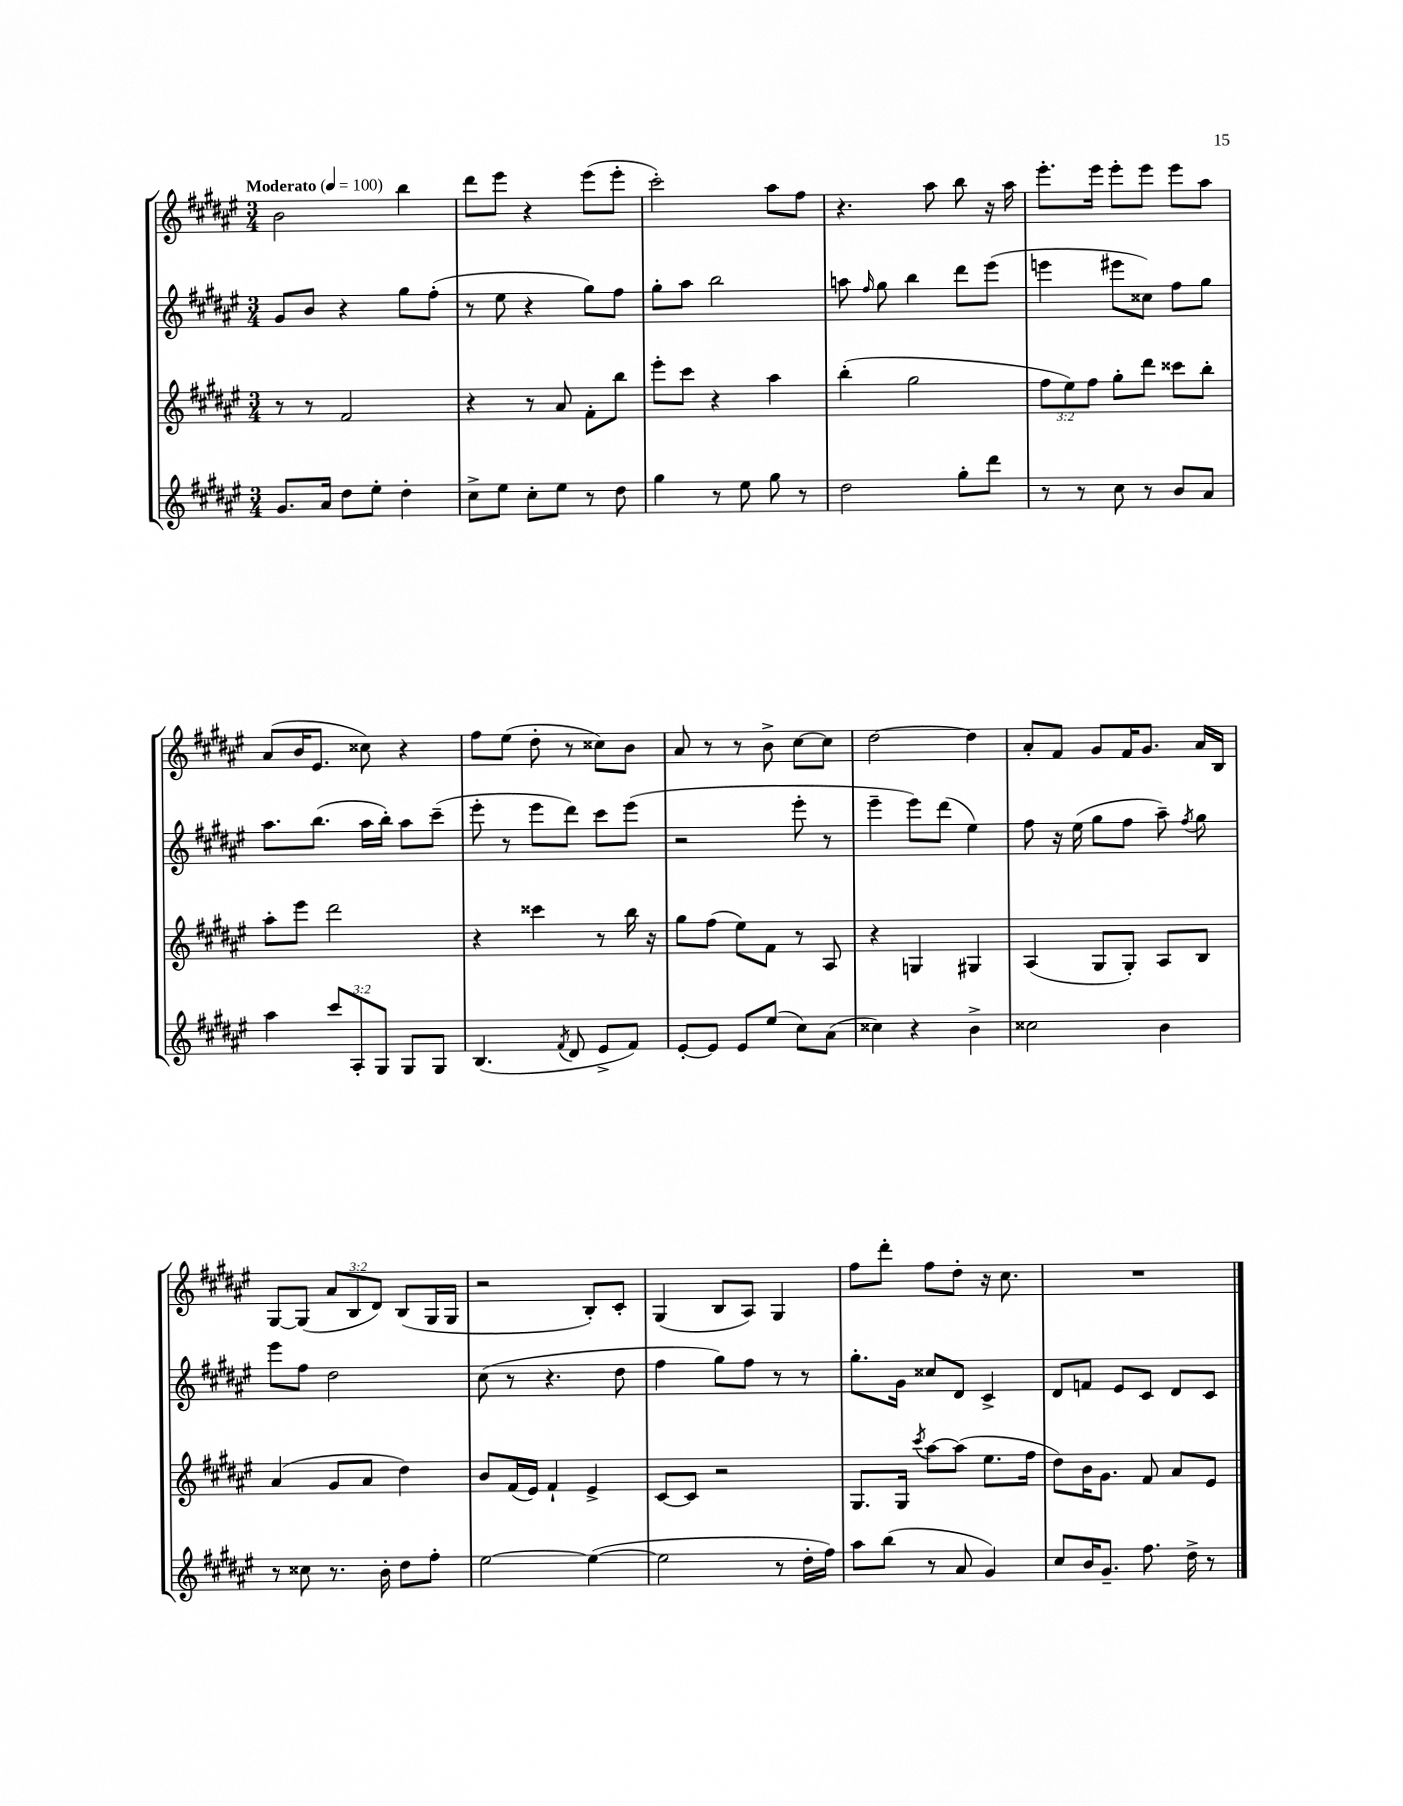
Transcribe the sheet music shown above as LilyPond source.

<<
\new StaffGroup <<
\new Staff = "s0" {
    \clef treble \key fis \major \numericTimeSignature \time 3/4 \override Staff.TupletNumber.text = #tuplet-number::calc-fraction-text \tempo "Moderato" 4 = 100
    \autoBeamOff b'2 b''4 |
    dis'''8[ eis'''8] r4 eis'''8[( eis'''8]-. |
    cis'''2-.) ais''8[ fis''8] |
    r4. ais''8 b''8 r16 ais''16 |
    eis'''8.[-. eis'''16] eis'''8[-. eis'''8] eis'''8[ ais''8] |
    ais'8[( b'16 eis'8.] cisis''8) r4 |
    fis''8[ eis''8]( dis''8-. r8 cisis''8[) b'8] |
    ais'8 r8 r8 b'8-> cis''8[~ cis''8] |
    dis''2~ dis''4 |
    ais'8[-. fis'8] gis'8[ fis'16 gis'8.] ais'16[ b16] |
    gis8[~ gis8]( \tuplet 3/2 { ais'8[ b8 dis'8]) } b8[( gis16 gis16] |
    r2 b8[-.) cis'8]-. |
    gis4( b8[ ais8]) gis4 |
    fis''8[ dis'''8]-. fis''8[ dis''8]-. r16 cis''8. |
    R2. \bar "|." |
}
\new Staff = "s1" {
    \clef treble \key fis \major \numericTimeSignature \time 3/4
    \autoBeamOff gis'8[ b'8] r4 gis''8[ fis''8]-.( |
    r8 eis''8 r4 gis''8[) fis''8] |
    gis''8[-. ais''8] b''2 |
    a''8 \grace { fis''16 } gis''8 b''4 dis'''8[ eis'''8]( |
    e'''4 eis'''8[ cisis''8]) fis''8[ gis''8] |
    ais''8.[ b''8.]( ais''16[ b''16]-.) ais''8[ cis'''8]--( |
    eis'''8-. r8 eis'''8[ dis'''8]) cis'''8[ eis'''8]( |
    r2 eis'''8-. r8 |
    eis'''4-- eis'''8[) dis'''8]( eis''4) |
    fis''8 r16 eis''16( gis''8[ fis''8] ais''8--) \acciaccatura { fis''8 } gis''8 |
    eis'''8[ fis''8] dis''2 |
    cis''8( r8 r4. dis''8 |
    fis''4 gis''8[) fis''8] r8 r8 |
    gis''8.[-. gis'16] cisis''8[ dis'8] cis'4-> |
    dis'8[ f'8] eis'8[ cis'8] dis'8[ cis'8] \bar "|." |
}
\new Staff = "s2" {
    \clef treble \key fis \major \numericTimeSignature \time 3/4 \override Staff.TupletNumber.text = #tuplet-number::calc-fraction-text
    \autoBeamOff r8 r8 fis'2 |
    r4 r8 ais'8 fis'8[-. b''8] |
    eis'''8[-. cis'''8] r4 ais''4 |
    b''4-.( gis''2 |
    \tuplet 3/2 { fis''8[ eis''8) fis''8] } gis''8[-. dis'''8] cisis'''8[ b''8]-. |
    ais''8[-. eis'''8] dis'''2 |
    r4 cisis'''4 r8 b''16 r16 |
    gis''8[ fis''8]( eis''8[) fis'8] r8 ais8 |
    r4 g4 gis4 |
    ais4( gis8[ gis8]-.) ais8[ b8] |
    ais'4( gis'8[ ais'8] dis''4) |
    b'8[ fis'16( eis'16]) fis'4-! eis'4-> |
    cis'8[~ cis'8] r2 |
    gis8.[ gis16] \acciaccatura { cis'''8 } ais''8[~ ais''8]( eis''8.[ fis''16] |
    dis''8[) b'16 gis'8.] fis'8 ais'8[ eis'8] \bar "|." |
}
\new Staff = "s3" {
    \clef treble \key fis \major \numericTimeSignature \time 3/4 \override Staff.TupletNumber.text = #tuplet-number::calc-fraction-text
    \autoBeamOff gis'8.[ ais'16] dis''8[ eis''8]-. dis''4-. |
    cis''8[-> eis''8] cis''8[-. eis''8] r8 dis''8 |
    gis''4 r8 eis''8 gis''8 r8 |
    dis''2 gis''8[-. dis'''8] |
    r8 r8 cis''8 r8 b'8[ ais'8] |
    ais''4 \tuplet 3/2 { cis'''8[ ais8-. gis8] } gis8[ gis8] |
    b4.( \acciaccatura { fis'8 } dis'8 eis'8[-> fis'8]) |
    eis'8[~-. eis'8] eis'8[ eis''8]( cis''8[) ais'8]( |
    cisis''4) r4 b'4-> |
    cisis''2 b'4 |
    r8 cisis''8 r8. b'16-. dis''8[ fis''8]-. |
    eis''2~ eis''4~( |
    eis''2 r8 dis''16[-. fis''16]) |
    ais''8[ b''8]( r8 ais'8 gis'4) |
    cis''8[ b'16 gis'8.]-- fis''8. dis''16-> r8 \bar "|." |
}
>>
>>
\layout { \context { \Score \remove "Bar_number_engraver" } }
